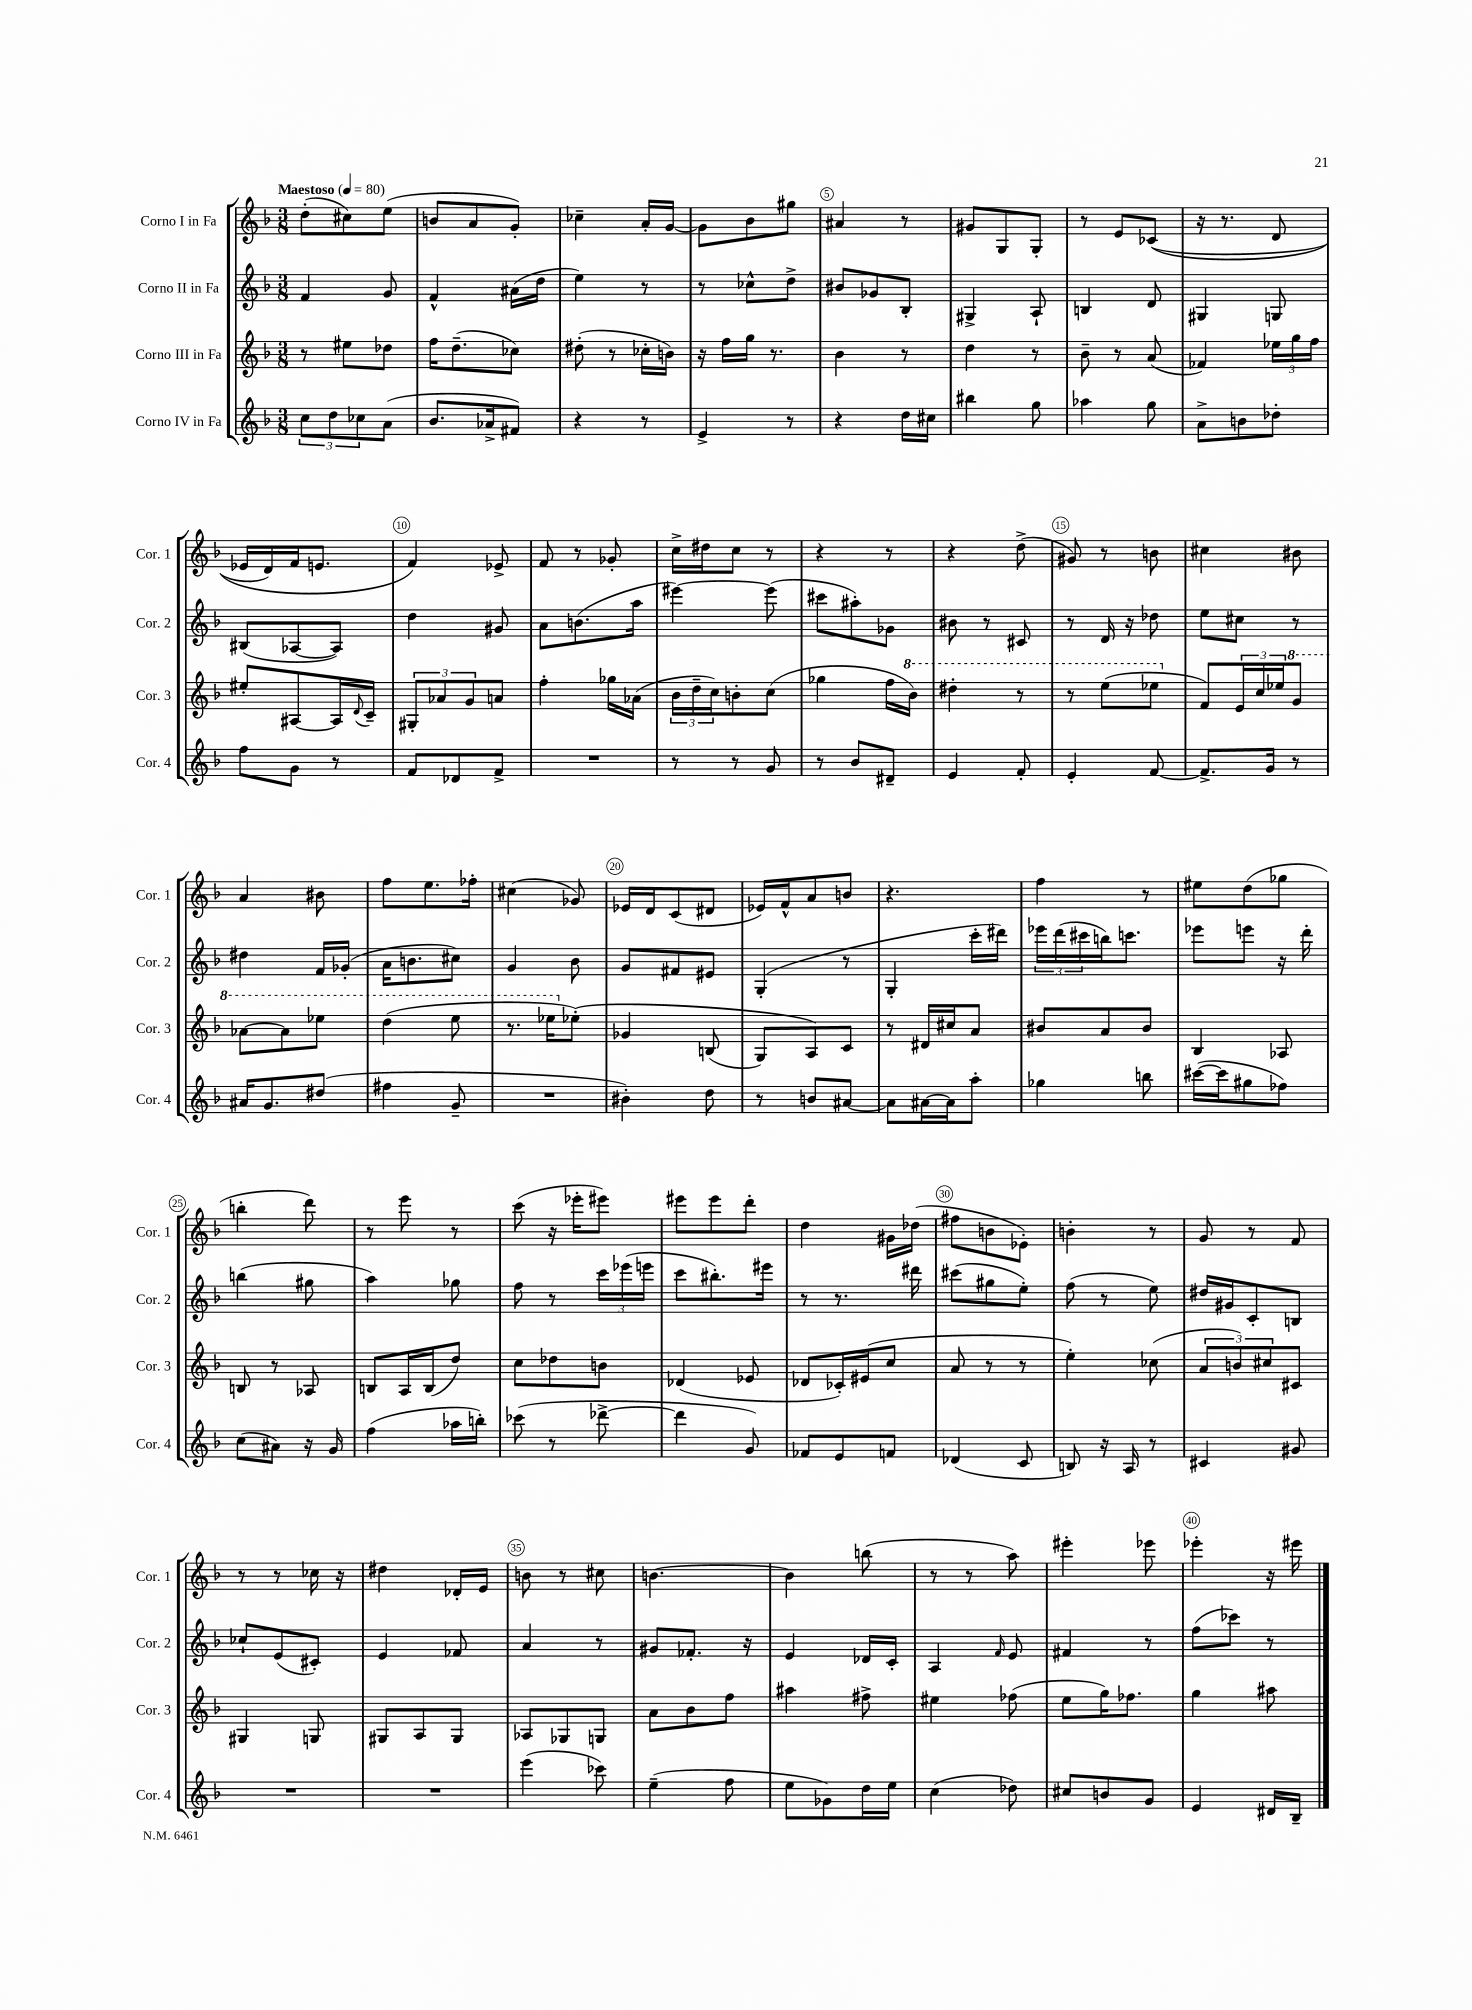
<<
\new StaffGroup <<
\new Staff = "s0" \with { instrumentName = "Corno I in Fa" shortInstrumentName = "Cor. 1" } {
    \clef treble \key f \major \numericTimeSignature \time 3/8 \tempo "Maestoso" 4 = 80
    d''8-.( cis''8) e''8( |
    b'8 a'8 g'8-.) |
    ces''4-- a'16-. g'16~ |
    g'8 bes'8 gis''8 |
    ais'4 r8 |
    gis'8 g8 g8-. |
    r8 e'8 ces'8(\( |
    r16 r8. d'8 |
    ees'16 d'16) f'16 e'8. |
    f'4\) ees'8-> |
    f'8 r8 ges'8-. |
    c''16-> dis''16 c''8 r8 |
    r4 r8 |
    r4 d''8->( |
    gis'8) r8 b'8 |
    cis''4 bis'8 |
    a'4 bis'8 |
    f''8 e''8. fes''16-. |
    cis''4( ges'8) |
    ees'16 d'16 c'8( dis'8 |
    ees'16) f'16-^ a'8 b'8 |
    r4. |
    f''4 r8 |
    eis''8 d''8( ges''8 |
    b''4-. d'''8) |
    r8 e'''8 r8 |
    c'''8( r16 ees'''16-. eis'''8) |
    eis'''8 eis'''8 d'''8-. |
    d''4 gis'16 des''16( |
    fis''8 b'8 ees'8-.) |
    b'4-. r8 |
    g'8 r8 f'8 |
    r8 r8 ces''16 r16 |
    dis''4 des'16-. e'16 |
    b'8 r8 cis''8 |
    b'4.~ |
    b'4 b''8( |
    r8 r8 a''8) |
    eis'''4-. ees'''8 |
    ees'''4-. r16 eis'''16 \bar "|." |
}
\new Staff = "s1" \with { instrumentName = "Corno II in Fa" shortInstrumentName = "Cor. 2" } {
    \clef treble \key f \major \numericTimeSignature \time 3/8
    f'4 g'8 |
    f'4-^ ais'16( d''16 |
    e''4) r8 |
    r8 ces''8-^ d''8-> |
    bis'8 ges'8 bes8-. |
    gis4-> a8-! |
    b4 d'8 |
    gis4 g8 |
    bis8( aes8~ aes8) |
    d''4 gis'8 |
    a'8 b'8.( a''16 |
    eis'''4~) eis'''8( |
    cis'''8 ais''8-.) ges'8 |
    bis'8 r8 cis'8 |
    r8 d'16 r16 des''8 |
    e''8 cis''8 r8 |
    dis''4 f'16 ges'16-.( |
    a'16 b'8. cis''8) |
    g'4 bes'8 |
    g'8 fis'8 eis'8 |
    g4-.( r8 |
    g4-. c'''16-. dis'''16) |
    \tuplet 3/2 { ees'''16 d'''16( cis'''16 } b''16) c'''8. |
    ees'''8 e'''8 r16 d'''16-. |
    b''4( gis''8 |
    a''4) ges''8 |
    f''8 r8 \tuplet 3/2 { c'''16 ees'''16( e'''16 } |
    c'''8 bis''8.-.) eis'''16 |
    r8 r8. dis'''16 |
    cis'''8( gis''8 e''8-.) |
    f''8( r8 e''8) |
    dis''16 gis'16 c'8-. b8 |
    ces''8-! e'8( cis'8-.) |
    e'4 fes'8 |
    a'4 r8 |
    gis'8 fes'8.-. r16 |
    e'4 des'16 c'16-. |
    a4 \grace { f'16 } e'8 |
    fis'4 r8 |
    f''8( ces'''8) r8 \bar "|." |
}
\new Staff = "s2" \with { instrumentName = "Corno III in Fa" shortInstrumentName = "Cor. 3" } {
    \clef treble \key f \major \numericTimeSignature \time 3/8
    r8 eis''8 des''8 |
    f''16 d''8.--( ces''8) |
    dis''8-.( r8 ces''16-. b'16) |
    r16 f''16 g''16 r8. |
    bes'4 r8 |
    d''4 r8 |
    bes'8-- r8 a'8( |
    fes'4) \tuplet 3/2 { ees''16 g''16 f''16 } |
    eis''8-. ais8~ ais16 \appoggiatura { d'8 } c'16-- |
    \tuplet 3/2 { gis8-. aes'8 g'8 } a'8 |
    f''4-. ges''16 aes'16( |
    \tuplet 3/2 { bes'16 d''16-- c''16) } b'8-. c''8( |
    ges''4 f''16 \ottava #1 bes''16) |
    dis'''4-. r8 |
    r8 e'''8( ees'''8 \ottava #0 |
    f'8) \tuplet 3/2 { e'16 c''16 ees''16 } \ottava #1 g''8 |
    aes''8~ aes''8 ees'''8 |
    d'''4( e'''8 |
    r8. ees'''16 \ottava #0 ees''8-.)\( |
    ges'4 b8( |
    g8) a8\) c'8 |
    r8 dis'16 cis''16 a'8 |
    bis'8 a'8 bis'8 |
    bes4 aes8 |
    b8 r8 aes8 |
    b8 a16 b16( d''8) |
    c''8 des''8 b'8 |
    des'4( ees'8 |
    des'8 ces'16-.) eis'16( c''8 |
    a'8 r8 r8 |
    e''4-.) ces''8( |
    \tuplet 3/2 { a'8 b'8) cis''8 } cis'8 |
    gis4 g8 |
    gis8 a8 gis8 |
    aes8 ges8 g8 |
    a'8 bes'8 f''8 |
    ais''4 fis''8-> |
    eis''4 fes''8( |
    e''8 g''16) fes''8. |
    g''4 ais''8 \bar "|." |
}
\new Staff = "s3" \with { instrumentName = "Corno IV in Fa" shortInstrumentName = "Cor. 4" } {
    \clef treble \key f \major \numericTimeSignature \time 3/8
    \tuplet 3/2 { c''8 d''8 ces''8 } a'8( |
    bes'8. aes'16-> fis'8) |
    r4 r8 |
    e'4-> r8 |
    r4 d''16 cis''16 |
    bis''4 g''8 |
    aes''4 g''8 |
    a'8-> b'8 des''8-. |
    f''8 g'8 r8 |
    f'8 des'8 f'8-> |
    R4. |
    r8 r8 g'8 |
    r8 bes'8 dis'8-- |
    e'4 f'8-. |
    e'4-. f'8~ |
    f'8.-> g'16 r8 |
    ais'16 g'8. dis''8( |
    fis''4 g'8-- |
    R4. |
    bis'4-.) d''8 |
    r8 b'8 ais'8~ |
    ais'8 ais'16~ ais'16 a''8-. |
    ges''4 b''8 |
    cis'''16~( cis'''16 gis''8 fes''8) |
    c''8( ais'8) r16 g'16 |
    f''4( aes''16 b''16-.) |
    ces'''8( r8 des'''8~-> |
    des'''4 g'8) |
    fes'8 e'8 f'8 |
    des'4( c'8 |
    b8) r16 a16 r8 |
    cis'4 gis'8 |
    R4. |
    R4. |
    e'''4( ces'''8) |
    e''4--( f''8 |
    e''8 ges'8) d''16 e''16 |
    c''4( des''8) |
    cis''8 b'8 g'8 |
    e'4 dis'16 bes16-- \bar "|." |
}
>>
>>
\layout { \context { \Score \override BarNumber.break-visibility = ##(#f #t #t) barNumberVisibility = #(every-nth-bar-number-visible 5) \override BarNumber.stencil = #(make-stencil-circler 0.1 0.3 ly:text-interface::print) } }
